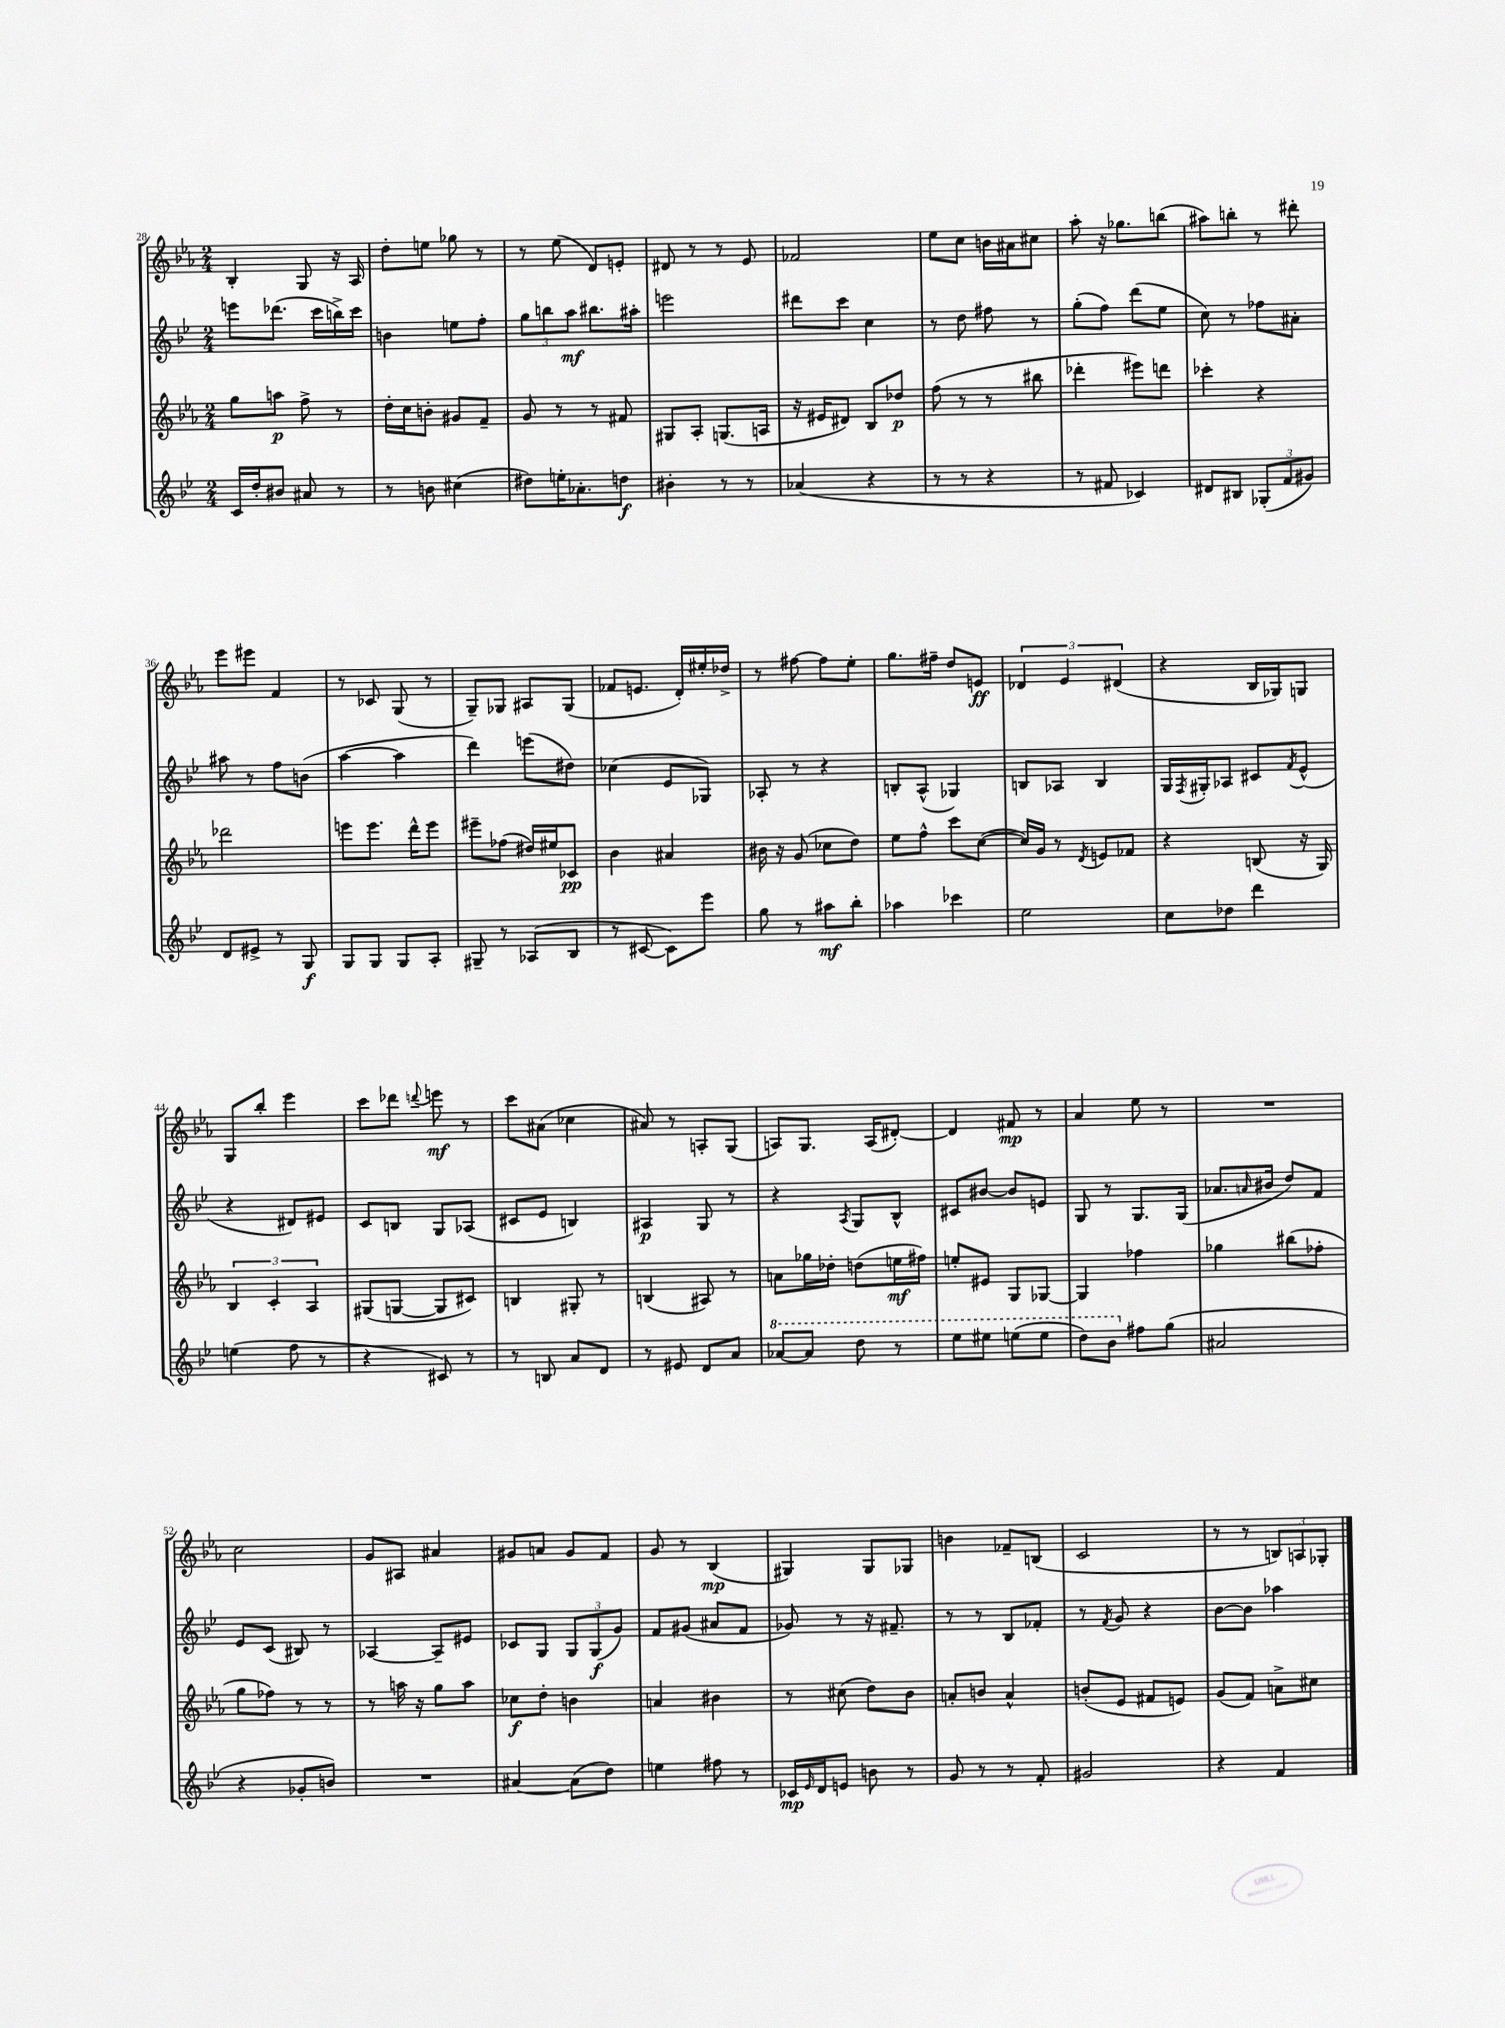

**kern	**kern	**kern	**kern
*staff4	*staff3	*staff2	*staff1
*clefG2	*clefG2	*clefG2	*clefG2
*k[b-e-]	*k[b-e-a-]	*k[b-e-]	*k[b-e-a-]
*M2/4	*M2/4	*M2/4	*M2/4
16c	8gg	8eee	4B-'
16dd'	.	.	.
8b#	8aa	(8.ddd-	.
8a#	8ff^	.	8G
.	.	16ccc	.
8r	8r	16bb^)	16r
.	.	16ccc	16A-
=	=	=	=
8r	16dd'	4b	8dd'
.	16cc	.	.
8b	8b'	.	8ee
(4cc#	8g#	8ee	8gg-
.	8f~	8ff'	8r
=	=	=	=
8dd#)	8g	12gg	8r
.	.	12bb	.
16ee'	8r	.	(8ee-
.	.	12aa	.
8.a-'	.	.	.
.	8r	8.bb#	8d)
8dd	8f#	.	8e'
.	.	16aa#'	.
=	=	=	=
4b#'	8G#	2eee	8d#
.	8A-'	.	8r
8r	(8.G	.	8r
8r	.	.	8e-
.	16A	.	.
=	=	=	=
(4a-	16r	8ddd#	2f-
.	16e#	.	.
.	8d#)	8ccc	.
4r	8B-	4cc	.
.	8dd-	.	.
=	=	=	=
8r	(8ff	8r	8ee-
8r	8r	8dd	8cc
4r	8r	8ff#	16b
.	.	.	16a#
.	8bb#	8r	8cc#
=	=	=	=
8r	4ddd-'	(8gg'	8aa-'
8f#	.	8ff)	16r
.	.	.	8.gg-
4c-)	8eee#)	(8ddd	.
.	8ddd	8ee-	(8bb
=	=	=	=
8d#	4ccc-'	8cc)	8aa#)
8B#	.	8r	8bb'
(12G-'	4r	8ff-	8r
12f	.	.	.
.	.	8a#'	8ddd#'
12g#)	.	.	.
=	=	=	=
8d	2ddd-	8aa#	8eee-
8e#^	.	8r	8eee#
8r	.	8ff	4f
8G	.	(8b	.
=	=	=	=
8G	8eee	[4aa	8r
8G	8.eee	.	8c-
8G	.	4aa]	(8G
.	16ddd^^	.	.
8A'	8eee	.	8r
=	=	=	=
8G#~	8eee#~	4ddd)	8G~)
8r	(8ff-	.	8G-
(8A-	16dd#)	(8eee	8A#
.	16ee#	.	.
8B-	8c-	8dd#)	(8G-
=	=	=	=
8r	4b-	(4cc-	8f-
[8c#	.	.	8.e
8c#])	4a#	8e-	.
.	.	.	16d')
8eee-	.	8G-)	16ee#'
.	.	.	16dd-^
=	=	=	=
8gg	16b#	8A-'	8r
.	16r	.	.
8r	(8g	8r	[8ff#
8aa#	8cc-	4r	8ff#]
8bb-'	8dd)	.	8ee-'
=	=	=	=
4aa-	8ee-	8B'	8.gg
.	8ff^^	(8A^^	.
.	.	.	16ff#~
4ccc-	8ccc	4G-)	8dd
.	([8cc	.	8e
=	=	=	=
2ee-	16cc])	8B	6d-
.	16g	.	.
.	8r	8A-	.
.	.	.	6e-
.	8qd	.	.
.	8e	4B	.
.	.	.	(6d#
.	8f-	.	.
=	=	=	=
8cc	4r	16G	4r
.	.	8qF	.
.	.	16G#'	.
8dd-	.	8A-	.
4ddd	(8B	8c#	16B-
.	.	.	16G-)
.	.	8qf	.
.	16r	(8e-^^	8G
.	16G)	.	.
=	=	=	=
(4ee	6B-	4r	8G
.	.	.	8bb-'
.	6c'	.	.
8ff	.	8d#)	4eee-
.	6A-	.	.
8r	.	8e#	.
=	=	=	=
4r	(8G#	8c	8ccc
.	[8G	8B	8ddd-
.	.	.	8qqddd
8c#)	8G]	8G	8eee
8r	8c#)	(8A-	8r
=	=	=	=
8r	4B	8c#	8ccc
8B	.	8e-	(8a#
8a	8G#'	4B)	4cc-
8d	8r	.	.
=	=	=	=
8r	(4B	4A#	8a#)
8e#	.	.	8r
8d	8A#)	8G	8A'
8a	8r	8r	(8G
=	=	=	=
[8aa-	8a	4r	8A)
8aa-]	16gg-	.	8.G
.	16dd-'	.	.
.	.	8qA	.
8ddd	(8dd	8G	.
.	.	.	(16A
8r	16ee	8B-^^	[8d#')
.	16ff#)	.	.
=	=	=	=
8eee-	8ee'	8c#	4d#]
8eee#	8e#	[8b#	.
(8eee	8G	8b#]	8f#
8eee	[8G-	8e	8r
=	=	=	=
8ddd)	4G-]	8G	4a-
8bb-	.	8r	.
8ff#	4ff-	8.G	8ee-
(8gg	.	.	8r
.	.	(16G	.
=	=	=	=
2a#	4gg-	8.a-	2r
.	.	16qqa	.
.	.	16b#	.
.	(8bb#	8dd)	.
.	8ff-'	8f	.
=	=	=	=
4r	8gg	8e-	2cc
.	8ff-)	(8c	.
8g-'	8r	8B#)	.
8b)	8r	8r	.
=	=	=	=
2r	8r	[4A-	8g
.	16aa	.	8A#
.	16r	.	.
.	8gg	8A-~]	4a#
.	8aa	8e#	.
=	=	=	=
[4a#	8cc-	8c-	8g#
.	8dd'	8G	8a
(8a#]	4b	12G	8g#
.	.	(12G	.
8dd)	.	.	8f
.	.	12g)	.
=	=	=	=
4ee	4a	8f	8g
.	.	(8g#	8r
8ff#	4b#	8a#	(4B-
8r	.	8f	.
=	=	=	=
16c-	8r	8g-)	4G#)
16qqe-	.	.	.
16d	.	.	.
8e	(8cc#	8r	.
8b	8dd)	16r	8G#
.	.	8.f#~	.
8r	8b-	.	8G-
=	=	=	=
8g	8a'	8r	4b
8r	8b	8r	.
8r	4a^^	8B-	8f-~
8f'	.	8f-'	(8B
=	=	=	=
2g#	(8b'	8r	2c
.	.	8qf	.
.	8e-	8g	.
.	8f#	4r	.
.	8e)	.	.
=	=	=	=
4r	(8g	[8b-	8r
.	8f)	8b-]	8r
4f	8a^	4aa-	12B)
.	.	.	12A
.	8cc#	.	.
.	.	.	12G-'
==	==	==	==
*-	*-	*-	*-
